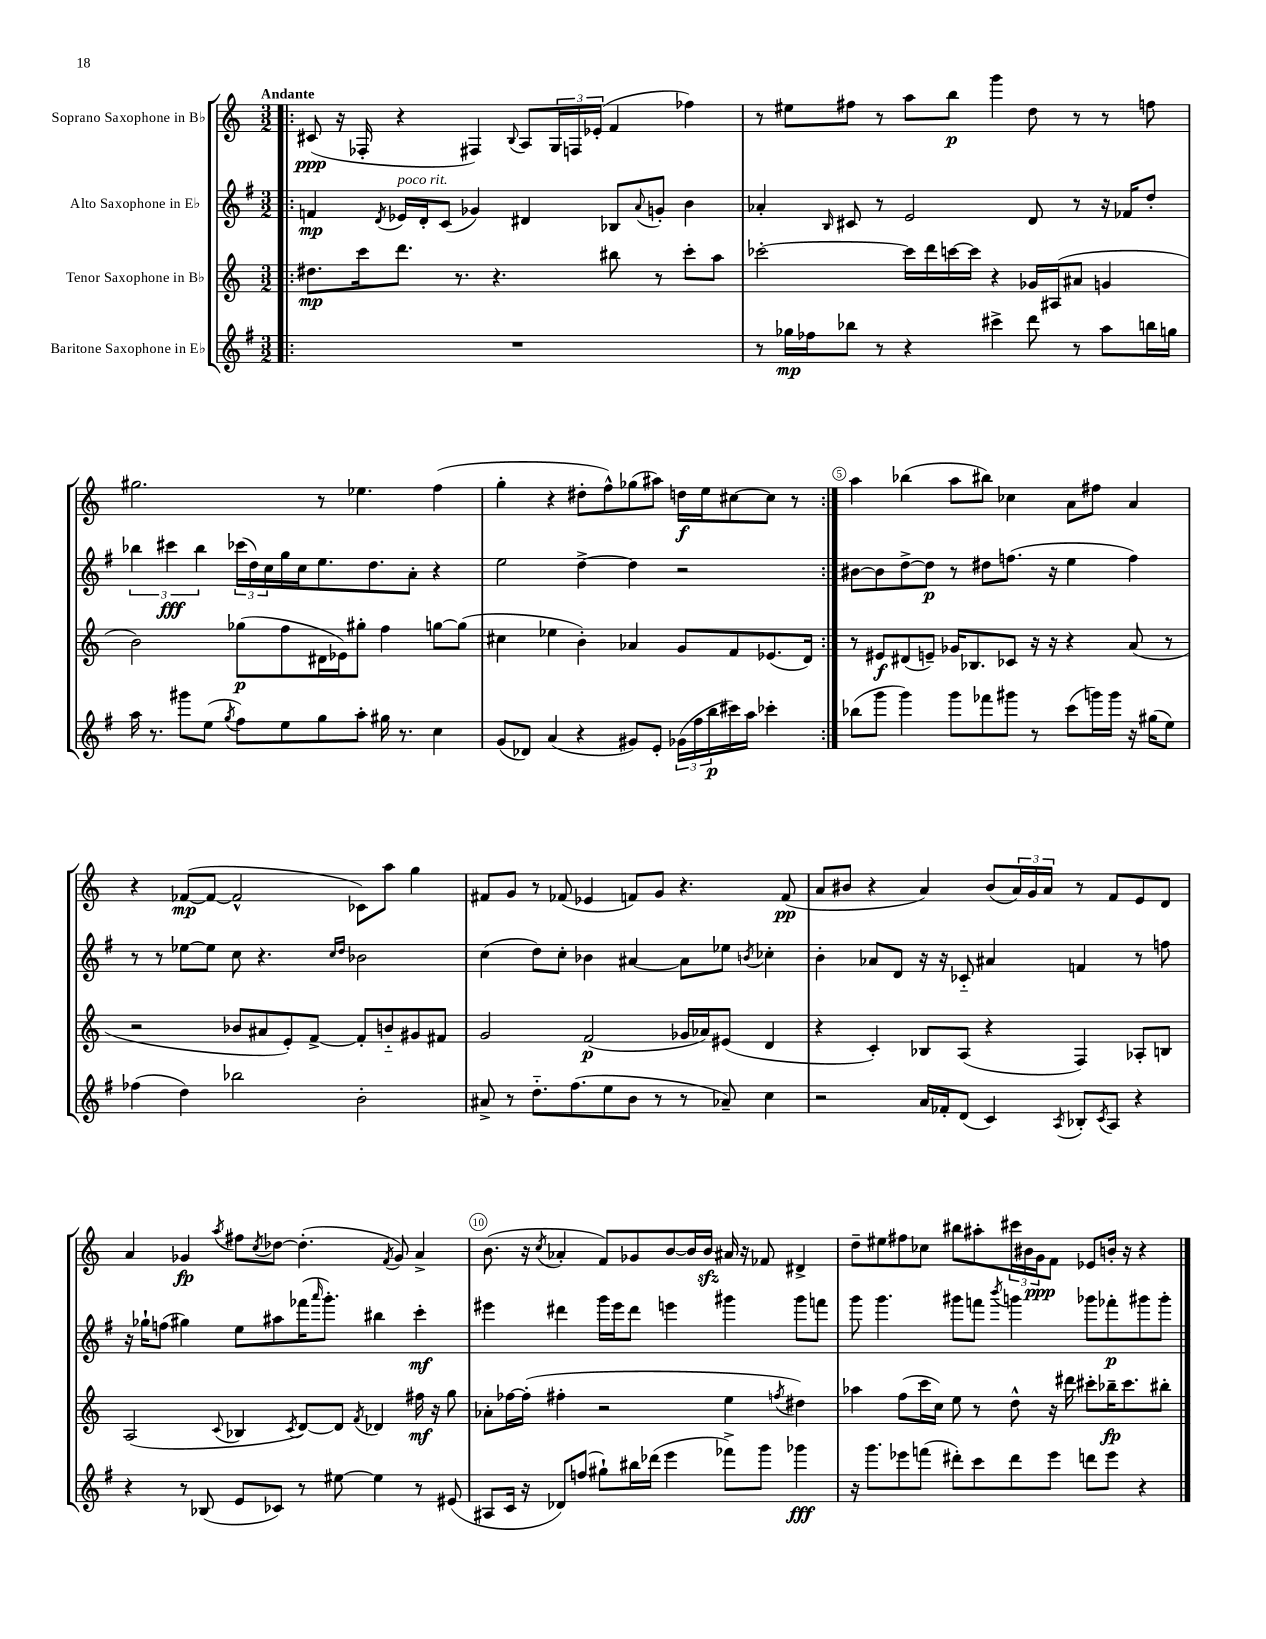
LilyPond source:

<<
\new StaffGroup <<
\new Staff = "s0" \with { instrumentName = "Soprano Saxophone in Bb" } {
    \clef treble \key c \major \numericTimeSignature \time 3/2 \tempo "Andante"
    \repeat volta 2 { \bar ".|:" cis'8\ppp( r16 fes16-. r4 fis4) \appoggiatura { b8 } a8 \tuplet 3/2 { g16 f16 ees'16-.( } f'4 fes''4) |
    r8 eis''8 fis''8 r8 a''8 b''8\p g'''4 d''8 r8 r8 f''8 |
    gis''2. r8 ees''4. f''4( |
    g''4-. r4 dis''8-. f''8-^) ges''8( ais''8) d''16\f e''16 cis''8~ cis''8 r8 | }
    a''4 bes''4( a''8 bis''8) ces''4 a'8 fis''8 a'4 |
    r4 fes'8~\mp( fes'8~ fes'2-^ ces'8) a''8 g''4 |
    fis'8 g'8 r8 fes'8( ees'4 f'8) g'8 r4. f'8\pp( |
    a'8 bis'8 r4 a'4) bis'8( \tuplet 3/2 { a'16) g'16 a'16 } r8 f'8 e'8 d'8 |
    a'4 ges'4\fp \acciaccatura { a''8 } fis''8 \acciaccatura { c''8 } des''8~ des''4.-.( \acciaccatura { f'8 } ges'8) a'4-> |
    b'8.( r16 \acciaccatura { c''8 } aes'4-. f'8) ges'8 b'8~ b'16 b'16\sfz ais'16 r16 fes'8 dis'4-> |
    d''8-- eis''8 fis''8 ces''8 bis''8 ais''8-. \tuplet 3/2 { cis'''16 bis'16 g'16\ppp } f'8 ees'8 b'16-. r16 r4 \bar "|." |
}
\new Staff = "s1" \with { instrumentName = "Alto Saxophone in Eb" } {
    \clef treble \key g \major \numericTimeSignature \time 3/2
    \repeat volta 2 { \bar ".|:" f'4\mp \acciaccatura { d'8 } ees'16^\markup { \italic "poco rit." } d'16-. c'8( ges'4) dis'4 bes8 \appoggiatura { a'8 } g'8-. b'4 |
    aes'4-. \grace { b16 } cis'8 r8 e'2 d'8 r8 r16 fes'16 d''8-. |
    \tuplet 3/2 { bes''4 cis'''4\fff bes''4 } \tuplet 3/2 { ces'''16( d''16) c''16 } g''16 c''16 e''8. d''8. a'8-. r4 |
    e''2 d''4~-> d''4 r2 | }
    bis'8~ bis'8 d''8~-> d''8\p r8 dis''8 f''8.( r16 e''4 f''4) |
    r8 r8 ees''8~ ees''8 c''8 r4. \grace { c''16 d''16 } bes'2 |
    c''4( d''8) c''8-. bes'4 ais'4~ ais'8 ees''8 \acciaccatura { b'8 } ces''4-. |
    b'4-. aes'8 d'8 r16 r16 ces'8-_ ais'4 f'4 r8 f''8 |
    r16 ges''16-! f''8( gis''4) e''8 ais''8 fes'''16( \grace { a'''16 } g'''8.-.) bis''4 c'''4-.\mf |
    eis'''4 dis'''4 g'''16 eis'''16 dis'''8 e'''4 gis'''4 gis'''8 f'''8 |
    g'''8 g'''4. gis'''8 f'''8 \acciaccatura { b'''8 } g'''4 ges'''8 fes'''8-.\p gis'''8 gis'''8-. \bar "|." |
}
\new Staff = "s2" \with { instrumentName = "Tenor Saxophone in Bb" } {
    \clef treble \key c \major \numericTimeSignature \time 3/2
    \repeat volta 2 { \bar ".|:" dis''8.\mp c'''16 d'''8. r8. r4. bis''8 r8 c'''8-. a''8 |
    ces'''2~-. ces'''16 d'''16 c'''16~ c'''16 r4 ges'16 ais16( ais'8 g'4 |
    b'2) ges''8\p( f''8 dis'16 ees'16) gis''8-. f''4 g''8~ g''8( |
    cis''4 ees''4 b'4-.) aes'4 g'8 f'8 ees'8.( d'16) | }
    r8 eis'8\f dis'8( e'8--) ges'16 bes8. ces'8 r16 r16 r4 a'8( r8 |
    r2 bes'8 ais'8 e'8-.) f'8~-> f'8-. b'8-_ gis'8 fis'8 |
    g'2 f'2\p( ges'16 aes'16) eis'8( d'4 |
    r4 c'4-.) bes8 a8( r4 f4) aes8-. b8 |
    a2( \appoggiatura { c'8 } bes4 \acciaccatura { c'8 } d'8~) d'8 \acciaccatura { f'8 } des'4 fis''16\mf r16 g''8 |
    aes'8-. fes''16~ fes''16-.( fis''4-. r2 e''4 \acciaccatura { f''8 } dis''4) |
    aes''4 f''8( c'''16 c''16) e''8 r8 d''8-^ r16 dis'''16 cis'''8-. bes''16--\fp cis'''8. bis''8-. \bar "|." |
}
\new Staff = "s3" \with { instrumentName = "Baritone Saxophone in Eb" } {
    \clef treble \key g \major \numericTimeSignature \time 3/2
    \repeat volta 2 { \bar ".|:" R1. |
    r8 ges''16\mp fes''16 bes''8 r8 r4 cis'''4-> d'''8 r8 a''8 b''16 g''16 |
    a''16 r8. gis'''8 e''8( \acciaccatura { g''8 } fis''8) e''8 g''8 a''8-. gis''16 r8. c''4 |
    g'8( des'8) a'4( r4 gis'8) e'8-. \tuplet 3/2 { ges'16( fis''16 b''16\p } cis'''16) a''16 ces'''4-. | }
    bes''8( g'''8 g'''4) g'''8 fes'''8 gis'''8 r8 c'''8( g'''16) g'''16 r16 gis''16( e''8) |
    fes''4( d''4) bes''2 b'2-. |
    ais'8-> r8 d''8.-_ fis''8.( e''8 b'8 r8 r8 aes'8--) c''4 |
    r2 a'16 fes'16-. d'8( c'4) \acciaccatura { a8 } bes8-. \acciaccatura { c'8 } a8 r4 |
    r4 r8 bes8( e'8 ces'8) r8 eis''8~ eis''4 r8 eis'8( |
    ais8 c'16 r16 des'8) f''8( gis''8-!) bis''16 des'''16( e'''4 fes'''8->) g'''8 ges'''4\fff |
    r16 g'''8. ees'''8 f'''8( dis'''8-.) c'''8 dis'''8 ees'''8 d'''8 ees'''8 r4 \bar "|." |
}
>>
>>
\layout { \context { \Score \override BarNumber.break-visibility = ##(#f #t #t) barNumberVisibility = #(every-nth-bar-number-visible 5) \override BarNumber.stencil = #(make-stencil-circler 0.1 0.3 ly:text-interface::print) } }
